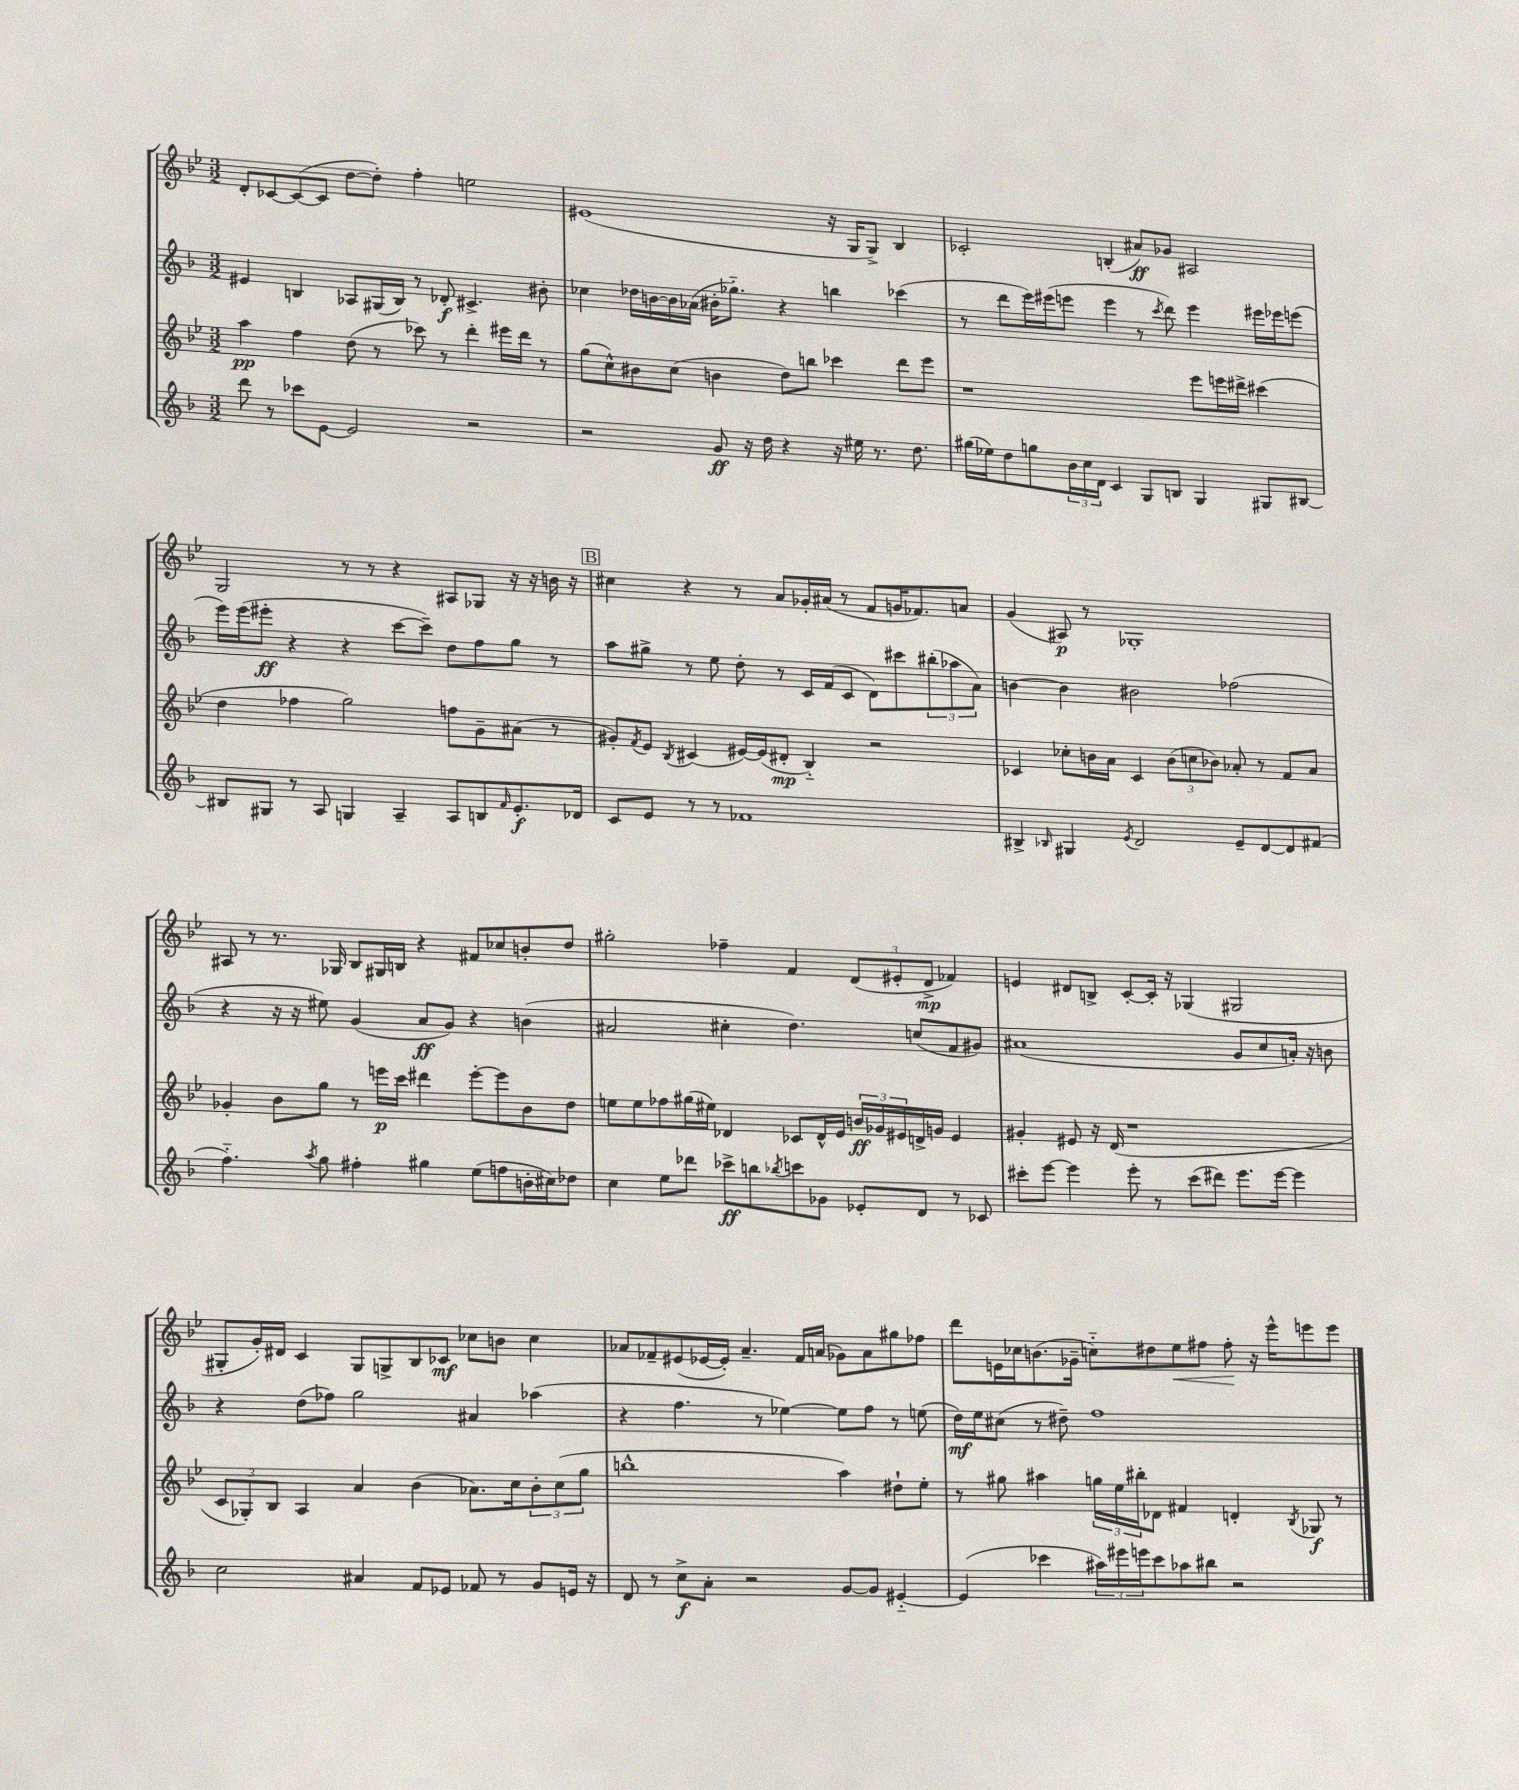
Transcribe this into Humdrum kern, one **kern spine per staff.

**kern	**kern	**kern	**kern
*staff4	*staff3	*staff2	*staff1
*clefG2	*clefG2	*clefG2	*clefG2
*k[b-]	*k[b-e-]	*k[b-]	*k[b-e-]
*M3/2	*M3/2	*M3/2	*M3/2
8ddd\	4aa\	4e#/	8d'/L
8r	.	.	[8c-/
8ccc-\L	4ff\	4B/	(8c-/_
[8e\J	.	.	8c-/]J
2e/]	(8dd\	8A-/L	[8dd\L
.	8r	(16G#/L	8dd'\]J)
.	.	16B/JJ)	.
.	8ccc-\)	8r	4ff'\
.	8r	8d-'/	.
2r	4ddd'\	4.c#^/	2ee\
.	16eee#\LL	.	.
.	16ddd\JJ	.	.
.	8r	8b#'\	.
=	=	=	=
2r	(8gg\L	4cc-\	(1e#
.	8cc^^\)	.	.
.	8b#\	16dd-\LL	.
.	.	[16b\	.
.	(8cc\J	16b\]	.
.	.	(16a-\JJ	.
8g/	4b\	16b#'\LK	.
.	.	8.gg-'~\J)	.
16r	.	.	.
16dd\	.	.	.
4r	8dd\L)	4r	.
.	8bb\J	.	.
16r	4ccc-\	4bb\	16r
16ee#\	.	.	16G/LK
8.r	.	.	8G^/J)
.	8ddd\L	(4ccc-\	4B-/
8.dd\	.	.	.
.	8eee-\J	.	.
=	=	=	=
(16gg#\LL	1r	8r	2c-'/
16ee-\J)	.	.	.
8dd\	.	8ddd\L	.
8gg\	.	16eee\L)	.
.	.	(16eee#\J	.
24b-\L	.	8eee\J	.
24cc\	.	.	.
24d\JJ	.	.	.
4c/	.	4eee\	(4B'/
8G/L	.	8r	8a#/L)
.	.	8qccc/	.
8B/J	.	8ddd\)	8g-/J
4G/	8eee-\L	4eee\	2A#/
.	16eee\L	.	.
.	16ddd#^\JJ	.	.
8G#/L	(4ccc#\	16eee#\LL	.
.	.	16eee-\J	.
[8B#/J	.	(8eee\J	.
=	=	=	=
8B#/]L	4dd\	16eee\LL)	2G/
.	.	(16eee\J	.
8G#/J	.	8eee#'\J	.
8r	4ff-\	4r	.
8A/	.	.	.
4G/	2gg\)	4r	8r
.	.	.	8r
4A~/	.	[8ccc\L	4r
.	.	8ccc~\]J)	.
8A/L	8ff\L	8dd\L	8A#/L
8B/	8g~\	8ff\	8G-/J
16qqf/	.	.	.
8.e'/	(8a#\J	8gg\J	16r
.	.	.	16r
.	8r	8r	16b\
16d-/Jk	.	.	16r
=	=	=	=
8c/L	8g#'/L)	8aa\L	4cc#\
.	8qf/	.	.
8e/J	8e-/J	8gg#^\J	.
.	8qB-/	.	.
8r	(4c#/	8r	4r
8r	.	8ee\	.
1f-	[16e#/LL)	8dd'\	8r
.	(16e#/]J	.	.
.	8d#'/J	8r	8a/L
.	4B-'~/)	16c/LL	16g-'/L
.	.	(16f/J	(16a#/JJ
.	.	8c/J	8r
.	2r	8d\L)	8f/L
.	.	8ccc#\	16g/K
.	.	.	8.f-/)
.	.	(12bb#'\	.
.	.	12aa-\	.
.	.	.	8a/J
.	.	12a\J)	.
=	=	=	=
4B#^/	4c-/	[4b\	(4g/
16qqB-/	.	.	.
4G#/	8cc-'\L	4b\]	8A#/)
.	16b\L	.	8r
.	16a\JJ	.	.
8qe/	.	.	.
2d/	4c-/	2b#\	1G-'
.	(12b\L	.	.
.	12cc\	.	.
.	12b-\J)	.	.
8e~/L	8a-'/	(2ff-\	.
[8d/	8r	.	.
8d/]	8f/L	.	.
(8f#/J	8a-/J	.	.
=	=	=	=
4.ff'~\)	4g-'/	4r	8A#/
.	.	.	8r
.	8b-\L	16r	8.r
.	.	16r	.
8qaa/	.	.	.
8gg\	8gg\J	8ee#\)	.
.	.	.	16G-/
4ff#'\	8r	(4g/	8B-/L
.	16eee\LL	.	16G#/L
.	16ccc\JJ	.	16B/JJ
4gg#\	4ddd#\	8a/L	4r
.	.	8g/J)	.
(8ee\L	[8eee'\L	4r	8f#/L
8ff\	8eee\]	.	8cc-/
16b'\L	8b-\	(4b\	8b'/
16cc#\J)	.	.	.
8dd-\J	8dd\J	.	8dd/J
=	=	=	=
4cc\	8ee\L	2a#/	2gg#'\
.	8ee\	.	.
8ee\L	8ff-\	.	.
8ddd-\J	(16gg#\L	.	.
.	16ee#\JJ)	.	.
8ccc-^\L	4d-/	4cc#'\	4ff-~\
8bb\	.	.	.
8qbb-/	.	.	.
8ccc\	8c-/L	4.dd\)	4f/
8g-\J	16d-^^/L	.	.
.	16e-/JJ	.	.
8e-'/L	24b/LL	.	(12d/L
.	24g-/	.	.
.	24e#/	.	12e#'/
8d/J	16d^/	(8cc/L	.
.	.	.	12d^/J
.	16g/JJ	.	.
8r	4e#/	8f/	4f-/)
8c-/	.	8g#/J)	.
=	=	=	=
8ccc#'\L	4g#'/	(1a#	4e/
[8eee\J	.	.	.
4eee\]	8e#/	.	8d#/L
.	16r	.	8B^/J
.	(16d/	.	.
8eee'\	1r	.	[8c'/L
8r	.	.	16c'/]Jk
.	.	.	16r
(8ccc#\L	.	.	(4G-/
8ddd#\J)	.	.	.
8.eee\L	.	8g/L	2G#/
.	.	8cc/	.
[16eee\Jk	.	.	.
4eee\]	.	16a'/Jk)	.
.	.	16r	.
.	.	8b\	.
=	=	=	=
2cc\	12c/L	4r	8G#'/L
.	12G-'/)	.	.
.	.	.	16g'/L)
.	12B-/J	.	.
.	.	.	16d#/JJ
.	4A/	(8dd\L	4c/
.	.	8ff-\J)	.
4a#/	4a/	2gg\	8G#/L
.	.	.	8G^/
8f/L	(4b-\	.	8B-/
8e-/J	.	.	8c-/J
8f-/	8.a-\L)	4a#/	8cc-\L
8r	.	.	8b\J
.	16cc\k	.	.
8g/L	12b-'\	(4aa-\	4cc-\
.	(12cc\	.	.
16e/Jk	.	.	.
.	12gg\J	.	.
16r	.	.	.
=	=	=	=
8d/	1bb^^	4r	8a-/L
8r	.	.	8f-~/
8cc^\L	.	4.ff\	(8e#/
8a'\J	.	.	[16e-/L
.	.	.	16e-'/]JJ)
2r	.	.	4.a-~/
.	.	8r	.
.	.	[4ee-\)	.
.	.	.	16f-/LL
.	.	.	(16a/JJ
[8g/L	4aa\)	8ee-\]L	8g-\L)
8g/]J	.	8ff\J	8a\
[4e#'~/	8dd#`\L	8r	8gg#\
.	8ee-'\J	(8ee\	8ff-\J
=	=	=	=
(4e#/]	8r	16dd\LL)	8ddd\L
.	.	16ee\J	.
.	8gg#\	(8cc#\J	16e\L
.	.	.	16cc-\J
4ccc-\	4aa#\	8r	(8.b\
.	.	8dd#~\)	.
.	.	.	16g-~\Jk
24aa#\LL)	24gg\LL	1ff	8cc'~\L)
24eee#\	24ee-\	.	.
24eee\J	24bb#'\J	.	.
8ccc-\	8d-\J	.	8dd#\
8aa-\	4f#/	.	8ee-\
8bb#\J	.	.	8ff#\J
2r	4d'/	.	8ff#'\
.	.	.	16r
.	.	.	16eee-^^\LK
.	8qB-/	.	.
.	8G-/	.	8eee\
.	8r	.	8eee\J
==	==	==	==
*-	*-	*-	*-
